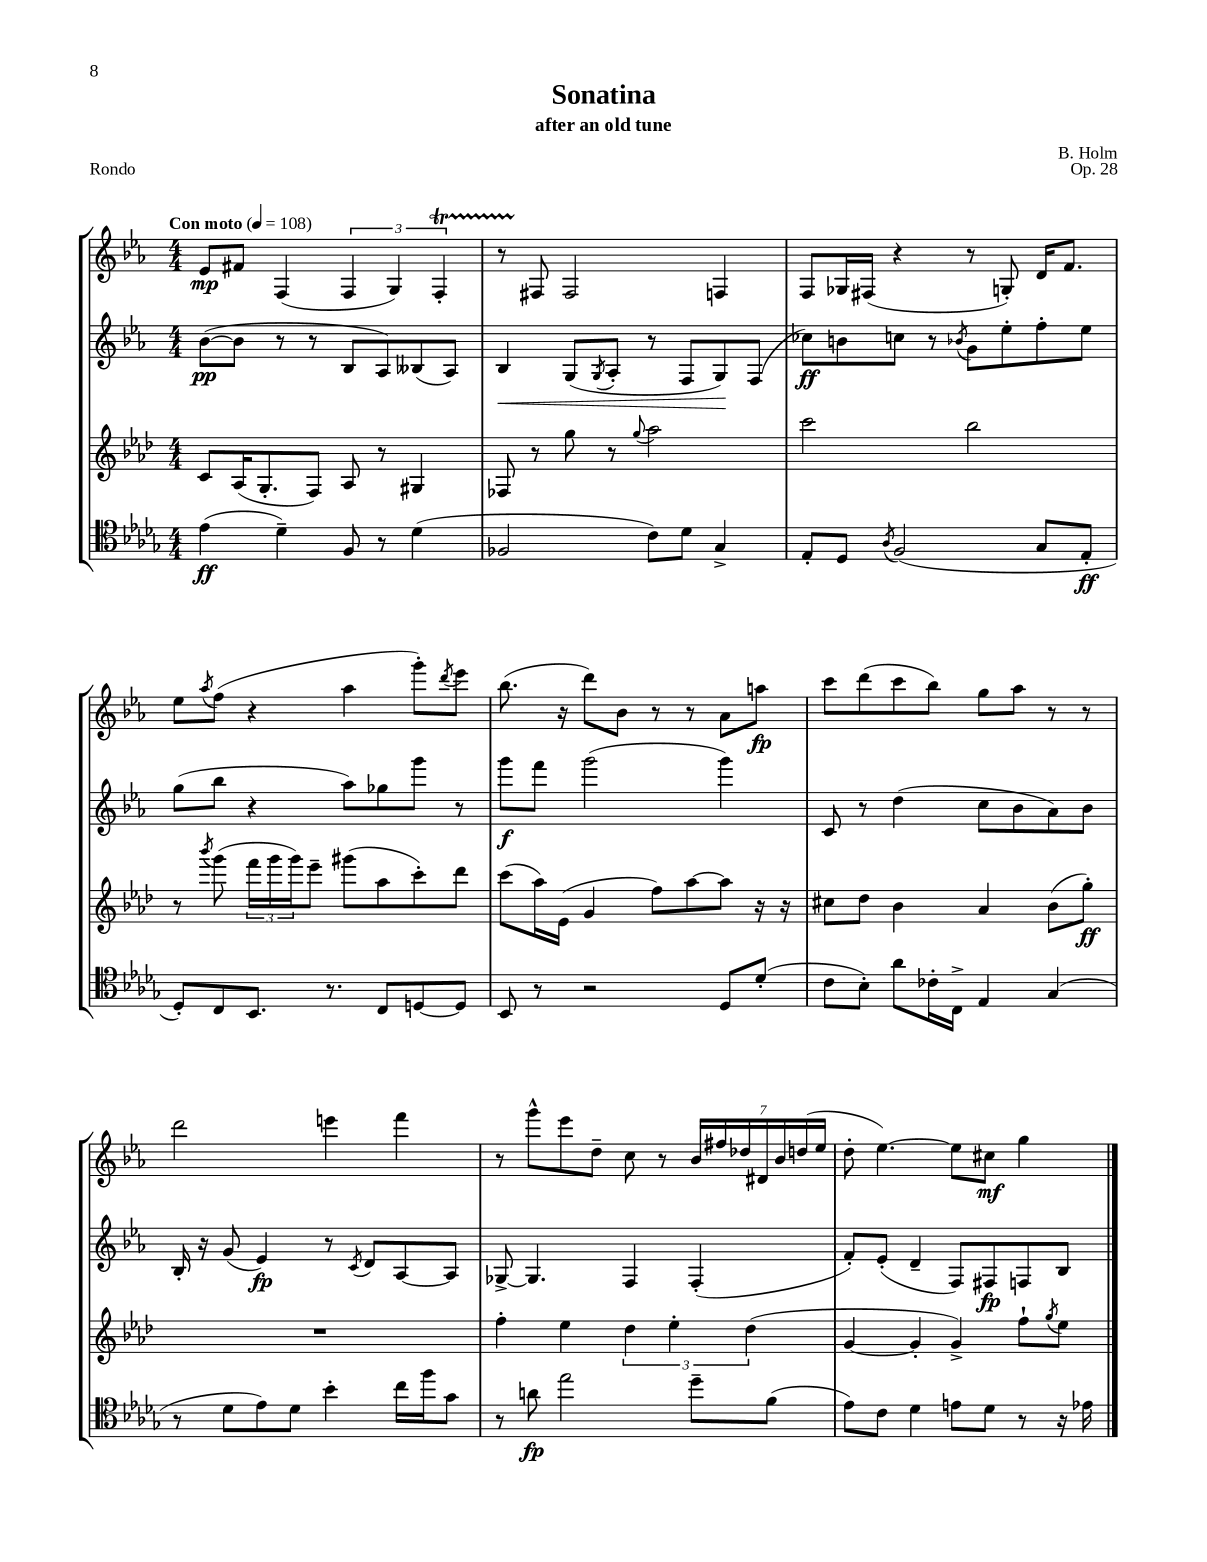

**kern	**dynam	**kern	**dynam	**kern	**dynam	**kern	**dynam
*part4	*part4	*part3	*part3	*part2	*part2	*part1	*part1
*staff4	*staff4	*staff3	*staff3	*staff2	*staff2	*staff1	*staff1
*clefC4	*	*clefG2	*	*clefG2	*	*clefG2	*
*k[b-e-a-d-g-]	*	*k[b-e-a-d-]	*	*k[b-e-a-]	*	*k[b-e-a-]	*
*M4/4	*	*M4/4	*	*M4/4	*	*M4/4	*
*MM108	*	*MM108	*	*MM108	*	*MM108	*
=1	=1	=1	=1	=1	=1	=1	=1
!	!	!	!	!	!	!LO:TX:a:B:t=Con moto	!
(4e-\	ff	8c/L	.	([8b-\L	pp	8e-/L	mp
.	.	(16A-/K	.	8b-\J]	.	8f#X/J	.
.	.	8.G'/	.	.	.	.	.
4d-~\)	.	.	.	8r	.	(4F/	.
.	.	8F/J)	.	8r	.	.	.
8F/	.	8A-/	.	8B-/L	.	6F/	.
8r	.	8r	.	8A-/)	.	.	.
.	.	.	.	.	.	6G/)	.
(4d-\	.	4G#X/	.	(8B--X/	.	.	.
.	.	.	.	.	.	6FT'/	.
.	.	.	.	8A-/J)	.	.	.
=2	=2	=2	=2	=2	=2	=2	=2
!	!	!	!	!	!LO:HP:b	!	!
2F-X/	.	8F-X/	.	4B-/	<	8r	.
.	.	8r	.	.	.	8F#X/	.
.	.	8gg\	.	(8G/L	.	2F#/	.
.	.	.	.	8qG/	.	.	.
.	.	8r	.	8A-'/J	.	.	.
.	.	8qqgg/	.	.	.	.	.
8c\L)	.	2aa-\	.	8r	.	.	.
8d-\J	.	.	.	8F/L	.	.	.
4G-^/	.	.	.	8G/)	.	4Fn/	.
.	.	.	.	(8F/J	[	.	.
=3	=3	=3	=3	=3	=3	=3	=3
8E-'/L	.	2ccc\	.	8cc-X\L)	ff	8F/L	.
8D-/J	.	.	.	8bn\	.	16G-X/L	.
.	.	.	.	.	.	(16F#X/JJ	.
8qA-/	.	.	.	.	.	.	.
(2F/	.	.	.	8ccn\J	.	4r	.
.	.	.	.	8r	.	.	.
.	.	.	.	8qb-X/	.	.	.
.	.	2bb-\	.	8g\L	.	8r	.
.	.	.	.	8ee-'\	.	8Gn'/)	.
8G-/L	.	.	.	8ff'\	.	16d/KL	.
.	.	.	.	.	.	8.f/J	.
8E-'/J	ff	.	.	8ee-\J	.	.	.
!!LO:LB:g=z
=4	=4	=4	=4	=4	=4	=4	=4
8D-'/L)	.	8r	.	(8gg\L	.	8ee-\L	.
.	.	8qbbb-/	.	.	.	8qaa-/	.
8C/	.	(8ggg\	.	8bb-\J	.	(8ff\J	.
8.BB-/J	.	24fff\LL	.	4r	.	4r	.
.	.	24ggg\	.	.	.	.	.
.	.	24ggg\J)	.	.	.	.	.
.	.	8eee-~\J	.	.	.	.	.
8.r	.	.	.	.	.	.	.
.	.	(8ggg#X\L	.	8aa-\L)	.	4aa-\	.
8C/L	.	8aa-\	.	8gg-X\	.	.	.
[8Dn/	.	8ccc'\)	.	8ggg\J	.	8ggg'\L)	.
.	.	.	.	.	.	8qddd/	.
8D/J]	.	8ddd-\J	.	8r	.	8eee-\J	.
=5	=5	=5	=5	=5	=5	=5	=5
8BB-/	.	(8ccc\L	.	8ggg\L	f	(8.bb-\	.
8r	.	16aa-\L)	.	8fff\J	.	.	.
.	.	(16e-\JJ	.	.	.	16r	.
2r	.	4g/	.	(2ggg\	.	8ddd\L)	.
.	.	.	.	.	.	8b-\J	.
.	.	8ff\L)	.	.	.	8r	.
.	.	[8aa-\	.	.	.	8r	.
8D-/L	.	8aa-\J]	.	4ggg\)	.	8a-\L	.
(8d-'/J	.	16r	.	.	.	8aan\J	fp
.	.	16r	.	.	.	.	.
=6	=6	=6	=6	=6	=6	=6	=6
8c\L	.	8cc#X\L	.	8c/	.	8ccc\L	.
8B-'\J)	.	8dd-\J	.	8r	.	(8ddd\	.
8a-\L	.	4b-\	.	(4dd\	.	8ccc\	.
16c-X'\L	.	.	.	.	.	8bb-\J)	.
16C^\JJ	.	.	.	.	.	.	.
4E-/	.	4a-/	.	8cc\L	.	8gg\L	.
.	.	.	.	8b-\	.	8aa-\J	.
(4G-/	.	(8b-\L	.	8a-\)	.	8r	.
.	.	8gg'\J)	ff	8b-\J	.	8r	.
!!LO:LB:g=z
=7	=7	=7	=7	=7	=7	=7	=7
8r	.	1r	.	16B-'/	.	2ddd\	.
.	.	.	.	16r	.	.	.
8d-\L	.	.	.	(8g/	.	.	.
8e-\)	.	.	.	4e-/)	fp	.	.
8d-\J	.	.	.	.	.	.	.
4b-'\	.	.	.	8r	.	4eeen\	.
.	.	.	.	8qc/	.	.	.
.	.	.	.	8d/L	.	.	.
16cc\LL	.	.	.	[8A-/	.	4fff\	.
16ff\J	.	.	.	.	.	.	.
8g-\J	.	.	.	8A-/J]	.	.	.
=8	=8	=8	=8	=8	=8	=8	=8
8r	.	4ff'\	.	[8G-X^/	.	8r	.
8an\	fp	.	.	4.G-/]	.	8ggg^^\L	.
2ee-\	.	4ee-\	.	.	.	8eee-\	.
.	.	.	.	.	.	8dd~\J	.
.	.	6dd-\	.	4F/	.	8cc\	.
.	.	.	.	.	.	8r	.
.	.	6ee-'\	.	.	.	.	.
8dd-~\L	.	.	.	(4F'/	.	28b-/LL	.
.	.	.	.	.	.	28ff#X/	.
.	.	.	.	.	.	28dd-X/	.
.	.	(6dd-\	.	.	.	.	.
.	.	.	.	.	.	28d#X/	.
(8f\J	.	.	.	.	.	.	.
.	.	.	.	.	.	28b-/	.
.	.	.	.	.	.	(28ddn/	.
.	.	.	.	.	.	28ee-/JJ	.
=9	=9	=9	=9	=9	=9	=9	=9
8e-\L)	.	[4g/	.	8f'/L)	.	8dd'\	.
8c\J	.	.	.	(8e-'/J	.	[4.ee-\)	.
4d-\	.	4g'/]	.	4d~/	.	.	.
8en\L	.	4g^/)	.	8F/L)	.	8ee-\L]	.
8d-\J	.	.	.	8F#X/	fp	8cc#X\J	mf
8r	.	8ff`\L	.	8Fn/	.	4gg\	.
.	.	8qgg/	.	.	.	.	.
16r	.	8ee-\J	.	8B-/J	.	.	.
16e-X\	.	.	.	.	.	.	.
==	==	==	==	==	==	==	==
*-	*-	*-	*-	*-	*-	*-	*-
